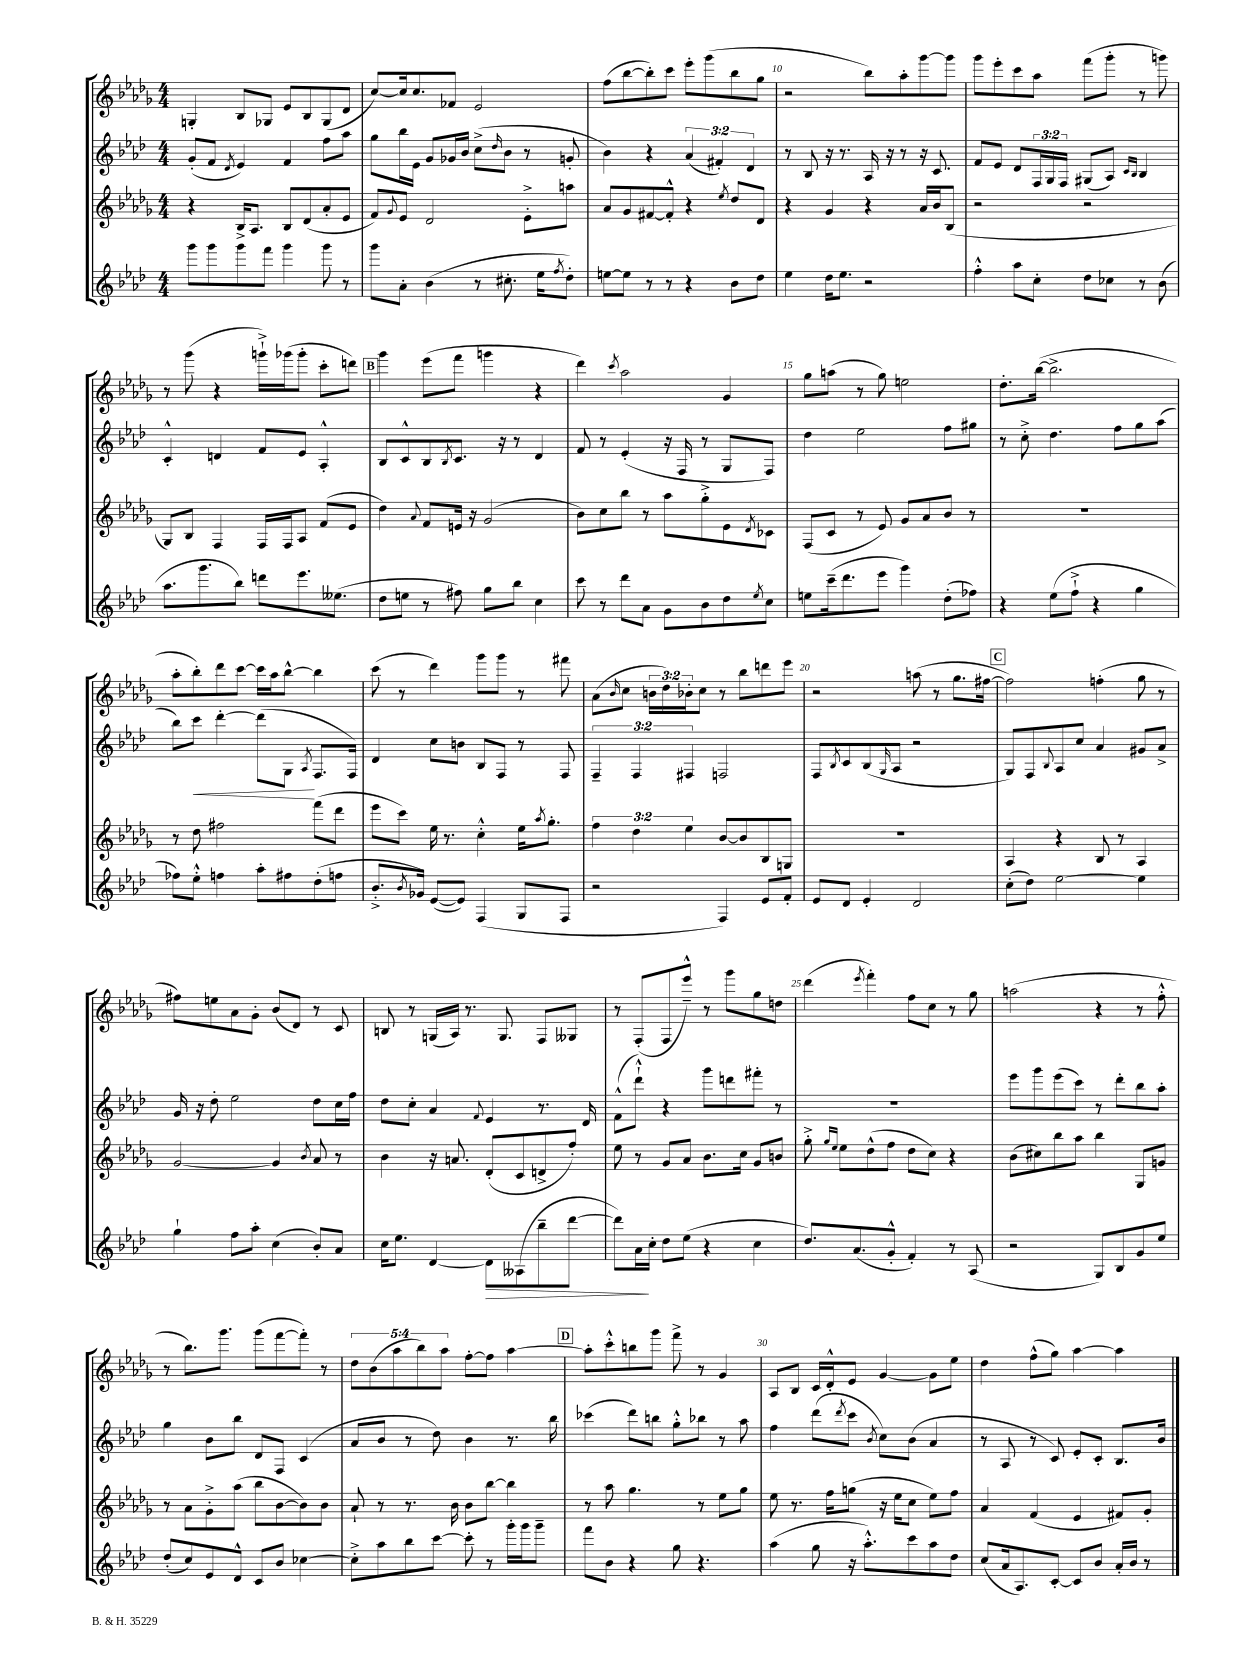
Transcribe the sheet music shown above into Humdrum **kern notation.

**kern	**kern	**kern	**kern
*staff4	*staff3	*staff2	*staff1
*clefG2	*clefG2	*clefG2	*clefG2
*k[b-e-a-d-]	*k[b-e-a-d-g-]	*k[b-e-a-d-]	*k[b-e-a-d-g-]
*M4/4	*M4/4	*M4/4	*M4/4
8ggg	4r	(8g'	4G'
8ggg	.	8f	.
.	.	8qd-	.
8ggg	16B-^	4e-)	8B-
.	8.A-	.	.
8fff	.	.	8G-
4ggg	8B-	4f	8e-
.	(8d-	.	8B-
8ggg	8a-'	8ff	(8G-
8r	8e-	8aa-	8d-
=	=	=	=
8ggg	8f)	8gg	[8cc)
.	8qqg-	.	.
8a-'	8e-	16bb-	16cc]
.	.	16e-	8.cc
(4b-	2d-	8g	.
.	.	16g-	8f-
.	.	16b-	.
8r	.	(8cc^	2e-
.	.	16qqdd-	.
8.cc#'	.	8b-	.
.	8e-'^	8r	.
16ee-	.	.	.
8qff	.	.	.
8dd-')	8aa	8g'	.
=	=	=	=
[8ee	8a-	4b-)	(8ff
8ee]	8g-	.	[8bb-
8r	[8f#	4r	8bb-'])
8r	8f#'^^]	.	8ccc
4r	4r	(6a-	8eee-'
.	.	.	(8ggg-
.	.	6f#')	.
.	8qee-	.	.
8b-	8dd-	.	8bb-
.	.	6d-	.
8dd-	8d-	.	8gg-
=	=	=	=
4ee-	4r	8r	2r
.	.	8B-	.
16dd-	4g-	16r	.
8.ee-	.	8.r	.
2r	4r	16A-	8bb-)
.	.	16r	.
.	.	8r	8aa-'
.	16a-	16r	[8ggg-
.	16b-	8.c	.
.	(8B-	.	8ggg-]
=	=	=	=
4ff'^^	2r	8f	8ggg-
.	.	8e-	8eee-'
8aa-	.	8d-	8ccc
8cc'	.	24F	8aa-
.	.	24G	.
.	.	24F	.
8dd-	2r	(8G#	(8fff
8cc-	.	8A-)	8ggg-'
.	.	16qqc	.
.	.	16qqB-	.
8r	.	4B-	8r
(8b-	.	.	8ggg)
=	=	=	=
8.aa-	8G-)	4c'^^	8r
.	8B-	.	(8ggg-
8.ggg	.	.	.
.	4F	4d	4r
8bb-)	.	.	.
8ddd	16F	8f	16ggg`^)
.	16F	.	(16ggg-
8.eee-	8A-	8e-	8ggg-'
.	(8f	4A-'^^	8ccc'
(8.ee--	.	.	.
.	8e-	.	8ddd)
=	=	=	=
8dd-	4dd-)	8B-	4ggg-
8ee	.	8c^^	.
.	8qqa-	.	.
8r	8f	8B-	(8eee-
.	.	8qB-	.
8ff#)	16e	8.c	8fff
.	16r	.	.
8gg	(2g-	.	4ggg
.	.	16r	.
8bb-	.	8r	.
4cc	.	4d-	4r
=	=	=	=
8ccc	8b-)	8f	4ddd-)
8r	8cc	8r	.
.	.	.	8qccc
8ddd-	8bb-	(4e-'	2aa-
8a-	8r	.	.
8g	8aa-	16r	.
.	.	16F	.
8b-	8gg-'^	8r	.
8dd-	8e-	8G	4g-
8qee-	8qd-	.	.
8cc	8c-	8F)	.
=	=	=	=
8ee	(8F	4dd-	8gg-
(16ccc~	8c	.	(8aa
8.ddd-	.	.	.
.	8r	2ee-	8r
8eee-	8e-)	.	8gg-)
4ggg)	8g-	.	2ee
.	8a-	.	.
(8dd-'	8b-	8ff	.
8ff-)	8r	8gg#	.
=	=	=	=
4r	1r	8r	8.dd-'
.	.	8cc'^	.
.	.	.	([16bb-
(8ee-	.	4.dd-	2.bb-^]
8ff`^	.	.	.
4r	.	.	.
.	.	8ff	.
4gg	.	8gg	.
.	.	(8aa-	.
=	=	=	=
8ff-)	8r	8bb-)	8aa-'
8ee-'^^	8dd-	8ccc	8bb-')
4ff	2ff#	[4ddd-'	8ddd-
.	.	.	[8ccc
8aa-'	.	(8ddd-]	16ccc]
.	.	.	16aa-
8ff#	.	8G	[8bb-^^
.	.	8qA-	.
(8dd-'	(8fff	8.F	4bb-]
8ff	8ddd-	.	.
.	.	16F)	.
=	=	=	=
8.b-'^	8eee-	4d-	(8ccc
.	8ccc)	.	8r
8qb-	.	.	.
16g-)	.	.	.
([8e-	16ee-	8cc	4ddd-)
.	8.r	.	.
8e-])	.	8b	.
(4F	4cc'^^	8B-	8ggg-
.	.	8F	8ggg-
8G	16ee-	8r	8r
.	8qaa-	.	.
.	8.gg-'	.	.
8F	.	8F	8fff#
=	=	=	=
2r	6ff	6F~	(8a-
.	.	.	16qqb-
.	.	.	8cc
.	6dd-	6F	.
.	.	.	24b
.	.	.	24dd-)
.	6ee-	6F#	24b-'
.	.	.	8cc
4F)	[8b-	2F	8r
.	8b-]	.	8bb-
8e-	8B-	.	8ddd
8f'	8G	.	8eee-
=	=	=	=
8e-	1r	8F	2r
.	.	8qB-	.
8d-	.	8c	.
4e-'	.	(8B-	.
.	.	16qqG	.
.	.	8A-	.
2d-	.	2r	(8aa
.	.	.	8r
.	.	.	8.gg-
.	.	.	[16ff#
=	=	=	=
(8cc'	4A-	8G)	2ff#])
8dd-)	.	8F	.
.	.	8qqB-	.
[2ee-	4r	8A-	.
.	.	8cc	.
.	8B-	4a-	(4ff'
.	8r	.	.
4ee-]	4A-	8g#	8gg-
.	.	8a-^	8r
=	=	=	=
4gg`	[2g-	16g	8ff#)
.	.	16r	.
.	.	8dd-'	8ee
8ff	.	2ee-	8a-
8aa-'	.	.	8g-'
(4cc	4g-]	.	(8b-
.	.	.	8d-)
.	8qb-	.	.
8b-')	8a-	8dd-	8r
8a-	8r	16cc	8c
.	.	16ff	.
=	=	=	=
16cc	4b-	8dd-	8B
8.ee-	.	.	.
.	.	8cc'	8r
[4d-	16r	4a-	(16G
.	8.a	.	16A-)
.	.	.	8.r
.	.	8qqf	.
8d-]	(8d-'	4e-	.
.	.	.	8.G
(8A--	8c	.	.
8bb-~	8d^	8.r	8F
[8ddd-	8ff')	.	8G--
.	.	16d-	.
=	=	=	=
8ddd-])	8ee-	(8f^^	8r
16a-	8r	8ddd-`^^)	(8F'
16cc'	.	.	.
8dd-	8g-	4r	8F
(8ee-	8a-	.	8eee-~^^)
4r	8.b-	8ggg	8r
.	.	8ddd	8ggg-
.	16cc	.	.
4cc	8g-	8fff#'	8gg-
.	8b	8r	8dd
=	=	=	=
8.dd-)	8gg-'^	1r	(4ddd-
.	16qqgg-	.	.
.	16qqee-	.	.
.	8ee-	.	.
(8.a-	.	.	.
.	.	.	8qeee-
.	(8dd-^^	.	4fff')
8g'^^	8ff	.	.
4f')	8dd-	.	8ff
.	8cc)	.	8cc
8r	4r	.	8r
(8A-	.	.	8gg-
=	=	=	=
2r	(8b-	8eee-	(2aa
.	8cc#)	8ggg	.
.	8bb-	(8eee-	.
.	8aa-	8ccc)	.
8G)	4bb-	8r	4r
8B-	.	8ddd-'	.
8g	8G-	8bb-	8r
8ee-	8g	8aa-'	8ff'^^
=	=	=	=
(8dd-'	8r	4gg	8r
8cc)	8a-	.	8.bb-)
8e-	8g-'^	8b-	.
.	.	.	8.ggg-
8d-^^	(8aa-	8bb-	.
8c	8bb-	8d-	(8ggg-
8b-	[8b-	8F	[8fff
[4cc-	8b-])	(4c	8fff'])
.	8b-	.	8r
=	=	=	=
8cc-'^]	8a-`	8a-	10dd-
.	.	.	(10b-
8aa-	8r	8b-	.
.	.	.	10aa-
8bb-	8.r	8r	.
.	.	.	10bb-)
[8ccc	.	8dd-)	.
.	.	.	10aa-
.	16b-	.	.
8ccc']	8b-	4b-	[8ff'
8r	[8bb-	.	8ff]
16ggg'	4bb-]	8.r	[4aa-
16ggg	.	.	.
8ggg~	.	.	.
.	.	16bb-	.
=	=	=	=
8fff	8r	(4ccc-	8aa-']
8b-	8aa-	.	8ccc'^^
4r	4.gg-	8ddd-)	8bb
.	.	8bb	8ggg-
8gg	.	8gg'^^	8fff^
4.r	8r	8bb-	8r
.	8ee-	8r	4g-
.	8gg-	8aa-	.
=	=	=	=
(4aa-	8ee-	4ff	8A-
.	8.r	.	8B-
8gg	.	(8ddd-	16c
.	16ff	.	16d-'^^
.	.	8qddd-	.
16r	(8gg	8ccc	8e-
8.aa-'^^)	.	.	.
.	.	8qb-	.
.	16r	8cc)	[4g-
.	16ee-	.	.
8ccc	8cc	(8b-	.
8aa-	8ee-)	4a-	8g-]
8dd-	8ff	.	8ee-
=	=	=	=
(8cc	4a-	8r	4dd-
16a-	.	8A-	.
8.A-)	.	.	.
.	(4f	8r	(8ff^^
[8c'	.	8c)	8gg-)
8c]	4e-	8e-'	[4aa-
8b-	.	8c'	.
16a-'	8f#)	8.B-	4aa-]
16b-	.	.	.
8r	8g-'	.	.
.	.	16b-	.
==	==	==	==
*-	*-	*-	*-
